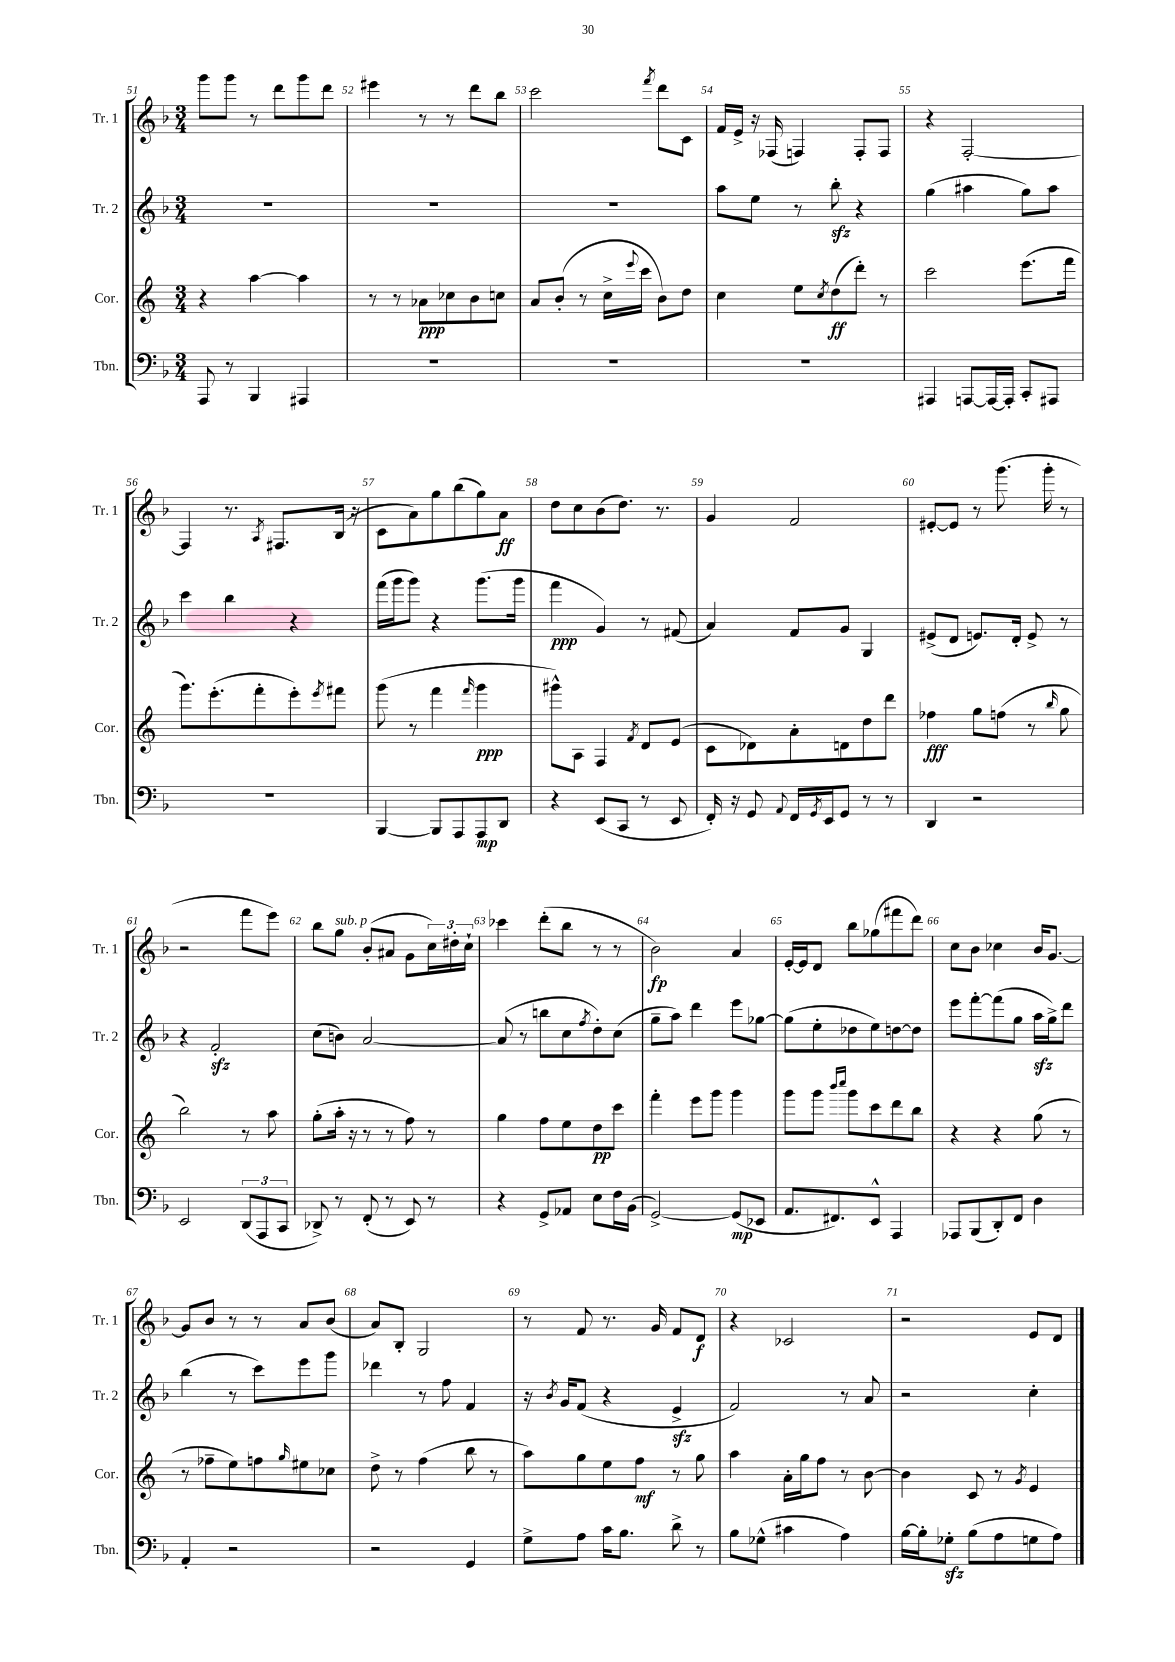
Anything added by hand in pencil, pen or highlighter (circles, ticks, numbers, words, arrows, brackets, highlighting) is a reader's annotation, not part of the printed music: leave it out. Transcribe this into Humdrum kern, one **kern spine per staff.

**kern	**kern	**kern	**kern
*staff4	*staff3	*staff2	*staff1
*clefF4	*clefG2	*clefG2	*clefG2
*k[b-]	*k[]	*k[b-]	*k[b-]
*M3/4	*M3/4	*M3/4	*M3/4
8AAA/	4r	2.r	8ggg\L
8r	.	.	8ggg\J
4BBB-/	[4aa\	.	8r
.	.	.	8ddd\L
4AAA#/	4aa\]	.	8ggg\
.	.	.	8ddd\J
=	=	=	=
2.r	8r	2.r	4eee#\
.	8r	.	.
.	8a-\L	.	8r
.	8cc-\	.	8r
.	8b\	.	8ddd\L
.	8cc\J	.	8bb-\J
=	=	=	=
2.r	8a/L	2.r	2ccc\
.	(8b'/J	.	.
.	8r	.	.
.	16cc^\LL	.	.
.	8qqeee/	.	.
.	16ccc\JJ	.	.
.	.	.	8qfff/
.	8b\L)	.	8ddd\L
.	8dd\J	.	8c\J
=	=	=	=
2.r	4cc\	8aa\L	16f/LL
.	.	.	16e^/JJ
.	.	8ee\J	16r
.	.	.	(16F-/
.	8ee\L	8r	4F/)
.	8qcc/	.	.
.	(8dd\	8bb-'\	.
.	8ddd'\J)	4r	8F'/L
.	8r	.	8F/J
=	=	=	=
4AAA#/	2ccc\	(4gg\	4r
[8AAA/L	.	4aa#\	[2F'/
16AAA/_L	.	.	.
16AAA'/]JJ	.	.	.
8CC'/L	(8.eee\L	8gg\L)	.
8AAA#/J	.	8aa#\J	.
.	16fff\Jk	.	.
=	=	=	=
2.r	8.ggg\L)	4ccc\	4F/]
.	(8.eee'\	.	.
.	.	4bb-\	8.r
.	8fff'\	.	.
.	.	.	8qA/
.	.	.	8.F#/L
.	8eee'\)	4r	.
.	8qeee/	.	.
.	8fff#\J	.	(16B-/Jk
.	.	.	16r
=	=	=	=
[4BBB-/	(8ggg\	(16fff\LL	8c\L
.	.	16ggg\J	.
.	8r	8ggg\J)	8a\)
8BBB-/]L	4fff\	4r	8gg\
8AAA/	.	.	(8bb-\
.	16qqfff/	.	.
8AAA/	4ggg\	(8.ggg\L	8gg\)
8DD/J	.	.	8a\J
.	.	16ggg\Jk	.
=	=	=	=
4r	8ggg#^^\L)	4fff\	8dd\L
.	8A\J	.	8cc\
(8EE/L	4F/	4g/)	(8b-\
8CC/J	.	.	8.dd\J)
.	8qf/	.	.
8r	8d/L	8r	.
.	.	.	8.r
8EE/	(8e/J	(8f#/	.
=	=	=	=
16FF'/)	8c\L	4a/)	4g/
16r	.	.	.
8GG/	8d-\)	.	.
8qqAA/	.	.	.
16FF/LL	8a'\	8f/L	2f/
8qGG/	.	.	.
16EE/J	.	.	.
8GG/J	8d\	8g/J	.
8r	8dd\	4G/	.
8r	8ddd\J	.	.
=	=	=	=
4DD/	4ff-\	(8e#^/L	[8e#'/L
.	.	8d/J	8e#/]J
2r	8gg\L	8.e/L)	8r
.	(8ff\J	.	(8.ggg\
.	.	16d'/Jk	.
.	8r	8e^/	.
.	.	.	16ggg'\
.	16qqbb/	.	.
.	8gg\	8r	8r
=	=	=	=
2EE/	2bb\)	4r	2r
.	.	2f'/	.
(12DD/L	8r	.	8fff\L
12AAA/	.	.	.
.	8aa\	.	8eee\J)
12CC/J	.	.	.
=	=	=	=
8DD-^/)	(8gg'\L	(8cc\L	8bb-\L
8r	16aa'\Jk	8b\J)	8gg\J
.	16r	.	.
(8FF'/	8r	[2a/	(8b-'/L
8r	8r	.	8a#/J
8EE/)	8ff\)	.	8g\L
8r	8r	.	24cc\L)
.	.	.	24dd#'\
.	.	.	24cc`\JJ
=	=	=	=
4r	4gg\	(8a/]	4ccc-\
.	.	8r	.
8GG^/L	8ff\L	8bb\L	(8ddd'\L
8AA-/J	8ee\	8cc\	8bb-\J
.	.	8qff/	.
8E\L	8dd\	8dd'\)	8r
16F\L	8ccc\J	(8cc\J	8r
(16BB-\JJ	.	.	.
=	=	=	=
[2GG^/)	4fff'\	8gg~\L	2b-\)
.	.	8aa\J)	.
.	8eee\L	4ddd\	.
.	8ggg\J	.	.
(8GG/]L	4ggg\	8eee\L	4a/
8EE-/J	.	[8gg-\J	.
=	=	=	=
8.AA/L	8ggg\L	(8gg-\]L	[16e'/LL
.	.	.	16e/]J
.	8ggg\J	8ee'\	8d/J
8.FF#/)	.	.	.
.	16qqbbb/LL	.	.
.	16qqcccc/JJ	.	.
.	8ggg\L	8dd-\	8bb-\L
8EE^^/J	8ccc\	8ee\)	(8gg-\
4AAA/	8ddd\	[8dd\	8fff#\
.	8bb\J	8dd\]J	8ddd\J)
=	=	=	=
8AAA-/L	4r	8eee\L	8cc\L
(8BBB-/	.	[8fff'\	8b-\J
8DD'/)	4r	(8fff\]	4cc-\
8FF/J	.	8gg\J	.
4D\	(8gg\	16aa\LL	16b-/LK
.	.	16gg^\J)	[8.g/J
.	8r	8ddd\J	.
=	=	=	=
4AA'/	8r	(4bb-\	8g/]L
.	8ff-~\L	.	8b-/J
2r	8ee\)	8r	8r
.	8ff\	8ccc\L)	8r
.	16qqgg/	.	.
.	8ee#\	8eee\	8a/L
.	8cc-\J	8ggg\J	(8b-/J
=	=	=	=
2r	8dd^\	4ddd-\	8a/L)
.	8r	.	8B-'/J
.	(4ff\	8r	2G/
.	.	8ff\	.
4GG/	8bb\	4f/	.
.	8r	.	.
=	=	=	=
8G^\L	8aa\L)	16r	8r
.	.	8qb-/	.
.	.	16g/LK	.
8A\J	8gg\	(8f/J	8f/
16c\LK	8ee\	4r	8.r
8.B-\J	.	.	.
.	8ff\J	.	.
.	.	.	16g/
8d^\	8r	4e^/	8f/L
8r	8gg\	.	8d/J
=	=	=	=
8B-\L	4aa\	2f/)	4r
(8G-^^\J	.	.	.
4c#\	16a'\LL	.	2c-/
.	16gg\J	.	.
.	8ff\J	.	.
4A\)	8r	8r	.
.	[8b\	8a/	.
=	=	=	=
[16B-\LL	4b\]	2r	2r
16B-'\]J	.	.	.
8G-'\J	.	.	.
(8B-\L	8c/	.	.
8A\	8r	.	.
.	8qg/	.	.
8G\	4e/	4cc'\	8e/L
8A\J)	.	.	8d/J
==	==	==	==
*-	*-	*-	*-
